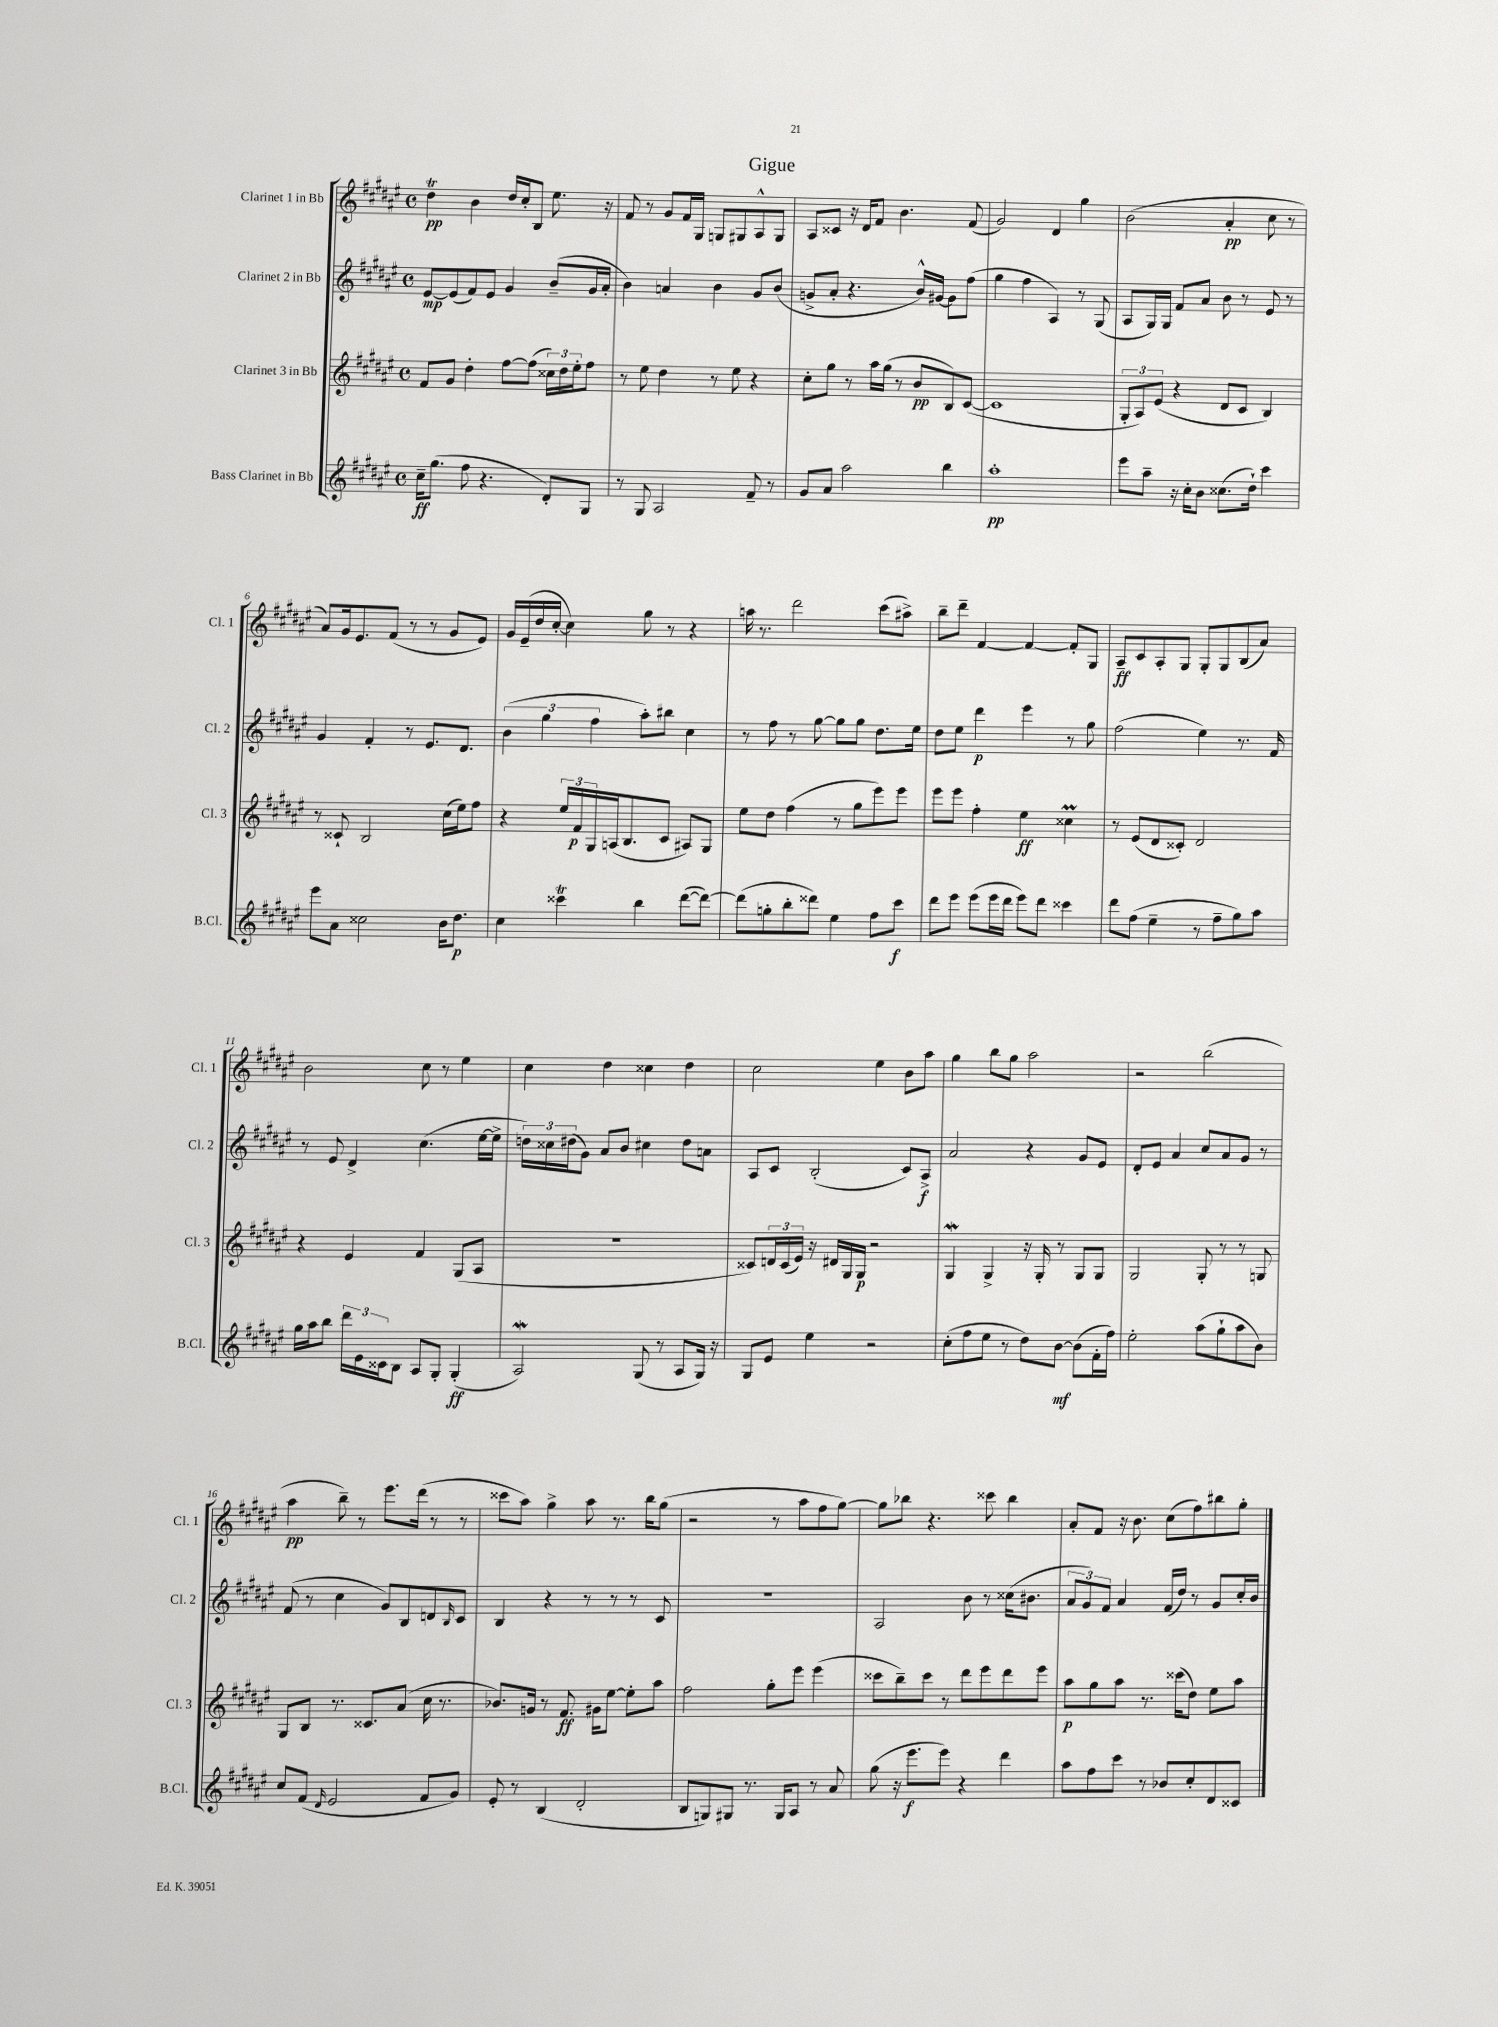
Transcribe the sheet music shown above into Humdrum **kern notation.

**kern	**dynam	**kern	**dynam	**kern	**dynam	**kern	**dynam
*part4	*part4	*part3	*part3	*part2	*part2	*part1	*part1
*staff4	*staff4	*staff3	*staff3	*staff2	*staff2	*staff1	*staff1
*I"Bass Clarinet in Bb	*	*I"Clarinet 3 in Bb	*	*I"Clarinet 2 in Bb	*	*I"Clarinet 1 in Bb	*
*I'B.Cl.	*	*I'Cl. 3	*	*I'Cl. 2	*	*I'Cl. 1	*
*clefG2	*	*clefG2	*	*clefG2	*	*clefG2	*
*k[f#c#g#d#a#e#]	*	*k[f#c#g#d#a#e#]	*	*k[f#c#g#d#a#e#]	*	*k[f#c#g#d#a#e#]	*
*M4/4	*	*M4/4	*	*M4/4	*	*M4/4	*
*met(c)	*	*met(c)	*	*met(c)	*	*met(c)	*
=1	=1	=1	=1	=1	=1	=1	=1
16cc#~\KL	ff	8f#/L	.	[8e#/L	mp	4dd#T\	pp
(8.gg#\J	.	.	.	.	.	.	.
.	.	8g#/J	.	(8e#/]	.	.	.
8ff#\	.	4dd#'\	.	8f#/)	.	4b\	.
4.r	.	.	.	8e#/J	.	.	.
.	.	[8ff#\L	.	4g#/	.	16dd#/LL	.
.	.	.	.	.	.	16cc#'/J	.
.	.	(8ff#\J]	.	.	.	8B/J	.
8d#'/L)	.	24cc##X\LL)	.	(8b~/L	.	8.ee#\	.
.	.	24dd#\	.	.	.	.	.
.	.	24ee#'\J	.	.	.	.	.
8G#/J	.	8ff#\J	.	16g#/L	.	.	.
.	.	.	.	16a#'/JJ	.	16r	.
=2	=2	=2	=2	=2	=2	=2	=2
8r	.	8r	.	4b\)	.	8f#/	.
8G#/	.	8ee#\	.	.	.	8r	.
2A#/	.	4dd#\	.	4an/	.	8g#/L	.
.	.	.	.	.	.	16f#/L	.
.	.	.	.	.	.	16G#/JJ	.
.	.	8r	.	4b\	.	8Gn/L	.
.	.	8ee#\	.	.	.	8G#X/	.
8f#~/	.	4r	.	8g#/L	.	8A#^^/	.
8r	.	.	.	(8b/J	.	8G#/J	.
=3	=3	=3	=3	=3	=3	=3	=3
8g#/L	.	8cc#'\L	.	8gn^/L	.	8A#/L	.
8a#/J	.	8gg#\J	.	8a#'/J	.	8c##X/J	.
2aa#\	.	8r	.	4.r	.	16r	.
.	.	.	.	.	.	16d#/KL	.
.	.	16aa#\LL	.	.	.	8f#/J	.
.	.	(16gg#\JJ	.	.	.	.	.
.	.	8r	.	.	.	4.b\	.
.	.	8b/L	pp	16b^^/LL)	.	.	.
.	.	.	.	[16g#X/JJ	.	.	.
4bb\	.	8B/)	.	8g#\L]	.	.	.
.	.	([8c#/J	.	(8ff#\J	.	(8f#/	.
=4	=4	=4	=4	=4	=4	=4	=4
1aa#'	pp	1c#]	.	4gg#\	.	2g#/)	.
.	.	.	.	4ff#\	.	.	.
.	.	.	.	4A#/)	.	4d#/	.
.	.	.	.	8r	.	4gg#\	.
.	.	.	.	(8G#/	.	.	.
=5	=5	=5	=5	=5	=5	=5	=5
8eee#\L	.	12G#'/L	.	8A#/L	.	(2b\	.
.	.	12A#/)	.	.	.	.	.
8aa#~\J	.	.	.	16G#/L)	.	.	.
.	.	(12e#/J	.	.	.	.	.
.	.	.	.	16G#/JJ	.	.	.
16r	.	4r	.	8f#/L	.	.	.
16cc#'\KL	.	.	.	.	.	.	.
8b\J	.	.	.	8a#/J	.	.	.
(8.cc##X\L	.	8d#/L	.	8b\	.	4a#'/	pp
.	.	8c#/J	.	8r	.	.	.
16dd#`\Jk)	.	.	.	.	.	.	.
4ccc#\	.	4B/)	.	8e#/	.	8cc#\	.
.	.	.	.	8r	.	8r	.
!!LO:LB:g=z
=6	=6	=6	=6	=6	=6	=6	=6
8eee#\L	.	8r	.	4g#/	.	8a#/L)	.
8a#\J	.	8c##X`/	.	.	.	16g#/k	.
.	.	.	.	.	.	8.e#/	.
2cc##X\	.	2B/	.	4f#'/	.	.	.
.	.	.	.	.	.	(8f#/J	.
.	.	.	.	8r	.	8r	.
.	.	.	.	8.e#/L	.	8r	.
16b\KL	.	(16cc#\LL	.	.	.	8g#/L	.
8.dd#\J	p	16ee#\J)	.	8.d#/J	.	.	.
.	.	8ff#\J	.	.	.	8e#/J)	.
=7	=7	=7	=7	=7	=7	=7	=7
4cc#\	.	4r	.	(6b\	.	16g#/LL	.
.	.	.	.	.	.	(16e#~/	.
.	.	.	.	.	.	16dd#/	.
.	.	.	.	6gg#\	.	.	.
.	.	.	.	.	.	[16cc#'/JJ	.
4ccc##Xt\	.	24ee#/LL	.	.	.	4cc#\])	.
.	.	24f#/	p	.	.	.	.
.	.	24G#/	.	6ff#\	.	.	.
.	.	(16An/J	.	.	.	.	.
.	.	8.B/	.	.	.	.	.
4bb\	.	.	.	8aa#'\L)	.	8gg#\	.
.	.	8c#/J	.	8bb#X\J	.	8r	.
([8ddd#\L	.	8A#X/L)	.	4cc#\	.	4r	.
8ddd#\J_)	.	8G#/J	.	.	.	.	.
=8	=8	=8	=8	=8	=8	=8	=8
(8ddd#\L]	.	8ee#\L	.	8r	.	16aan\	.
.	.	.	.	.	.	8.r	.
8ggn'\	.	8dd#\J	.	8ff#\	.	.	.
8bb'\	.	(4ff#\	.	8r	.	2ddd#\	.
8ddd##X\J)	.	.	.	[8gg#\	.	.	.
4ee#\	.	8r	.	8gg#\L]	.	.	.
.	.	8gg#\L	.	8gg#\J	.	.	.
8ff#\L	.	8eee#\)	.	8.dd#\L	.	(8ccc#\L	.
8ccc#\J	f	8eee#\J	.	.	.	8aa#X^\J)	.
.	.	.	.	16ee#\Jk	.	.	.
=9	=9	=9	=9	=9	=9	=9	=9
8ddd#\L	.	8eee#\L	.	8dd#\L	.	8bb~\L	.
8eee#\J	.	8eee#\J	.	8ee#\J	.	8ddd#~\J	.
(8eee#\L	.	4ff#'\	.	4ddd#\	p	[4f#/	.
16eee#\L	.	.	.	.	.	.	.
16ddd#\JJ	.	.	.	.	.	.	.
8eee#\L)	.	4ee#\	ff	4eee#\	.	4f#/_	.
8ddd#\J	.	.	.	.	.	.	.
4ccc##X\	.	4cc##Xm\	.	8r	.	8f#'/L]	.
.	.	.	.	8gg#\	.	8G#/J	.
=10	=10	=10	=10	=10	=10	=10	=10
8ddd#\L	.	8r	.	(2ff#\	.	8A#~/L	ff
(8ff#\J	.	(8e#/L	.	.	.	8c#/	.
4ee#~\	.	8d#/	.	.	.	8A#'/	.
.	.	8c##X'/J)	.	.	.	8G#/J	.
8r	.	2d#/	.	4ee#\)	.	8G#'/L	.
8ff#~\L	.	.	.	.	.	8G#/	.
8gg#\)	.	.	.	8.r	.	(8B/	.
8aa#\J	.	.	.	.	.	8a#/J)	.
.	.	.	.	16f#/	.	.	.
!!LO:LB:g=z
=11	=11	=11	=11	=11	=11	=11	=11
16gg#\LL	.	4r	.	8r	.	2b\	.
16aa#\J	.	.	.	.	.	.	.
8bb\J	.	.	.	8e#/	.	.	.
24ddd#\LL	.	4e#/	.	4d#^/	.	.	.
24e#\	.	.	.	.	.	.	.
24c##X\J	.	.	.	.	.	.	.
8B\J	.	.	.	.	.	.	.
8A#/L	.	4f#/	.	(4.cc#\	.	8cc#\	.
8G#'/J	.	.	.	.	.	8r	.
(4G#'/	ff	(8G#/L	.	.	.	4ee#\	.
.	.	8A#/J	.	[16ee#\LL	.	.	.
.	.	.	.	16ee#^\JJ]	.	.	.
=12	=12	=12	=12	=12	=12	=12	=12
2A#W/)	.	1r	.	24ddn\LL)	.	4cc#\	.
.	.	.	.	24cc##X\	.	.	.
.	.	.	.	(24dd#X\J	.	.	.
.	.	.	.	8g#\J)	.	.	.
.	.	.	.	8a#/L	.	4dd#\	.
.	.	.	.	8b/J	.	.	.
(8G#/	.	.	.	4cc#X\	.	4cc##X\	.
8r	.	.	.	.	.	.	.
8A#/L	.	.	.	8dd#\L	.	4dd#\	.
16G#/Jk)	.	.	.	8an\J	.	.	.
16r	.	.	.	.	.	.	.
=13	=13	=13	=13	=13	=13	=13	=13
8G#/L	.	8c##X/L)	.	8A#/L	.	2cc#\	.
8e#/J	.	24dn/L	.	8c#/J	.	.	.
.	.	(24c##/	.	.	.	.	.
.	.	24e#/JJ)	.	.	.	.	.
4ee#\	.	16r	.	(2B'/	.	.	.
.	.	16d#X/LL	.	.	.	.	.
.	.	16G#/	.	.	.	.	.
.	.	16G#/JJ	p	.	.	.	.
2r	.	2r	.	.	.	4ee#\	.
.	.	.	.	8c#/L)	.	8b\L	.
.	.	.	.	8A#^/J	f	8aa#\J	.
=14	=14	=14	=14	=14	=14	=14	=14
(8cc#'\L	.	4G#W/	.	2a#/	.	4gg#\	.
8ff#\	.	.	.	.	.	.	.
8ee#\J	.	4G#^/	.	.	.	8bb\L	.
8r	.	.	.	.	.	8gg#\J	.
8dd#\L)	.	16r	.	4r	.	2aa#\	.
.	.	16G#'/	.	.	.	.	.
[8b\J	mf	8r	.	.	.	.	.
(8b\L]	.	8G#/L	.	8g#/L	.	.	.
16f#'\L	.	8G#/J	.	8e#/J	.	.	.
16ff#\JJ)	.	.	.	.	.	.	.
=15	=15	=15	=15	=15	=15	=15	=15
2ee#'\	.	2G#/	.	8d#'/L	.	2r	.
.	.	.	.	8e#/J	.	.	.
.	.	.	.	4a#/	.	.	.
(8aa#\L	.	8G#'/	.	8cc#/L	.	(2bb\	.
8gg#`\	.	8r	.	8a#/	.	.	.
8aa#\	.	8r	.	8g#/J	.	.	.
8b\J)	.	8Gn/	.	8r	.	.	.
!!LO:LB:g=z
=16	=16	=16	=16	=16	=16	=16	=16
8cc#/L	.	8G#/L	.	(8f#/	.	4aa#\	pp
(8f#/J	.	8B/J	.	8r	.	.	.
16qqd#/	.	.	.	.	.	.	.
2e#/	.	8.r	.	4cc#\	.	8bb~\)	.
.	.	.	.	.	.	8r	.
.	.	8.c##X/L	.	.	.	.	.
.	.	.	.	8g#/L)	.	8.eee#\L	.
.	.	(8a#/J	.	8B/	.	.	.
.	.	.	.	.	.	(16ddd#\Jk	.
8f#/L	.	16cc#\	.	8dn/	.	8r	.
.	.	8.r	.	.	.	.	.
.	.	.	.	16qqB/	.	.	.
8g#/J)	.	.	.	8c#/J	.	8r	.
=17	=17	=17	=17	=17	=17	=17	=17
8e#'/	.	8.b-X/L)	.	4B/	.	8ccc##X\L	.
8r	.	.	.	.	.	8aa#\J)	.
.	.	16gn/Jk	.	.	.	.	.
(4B/	.	8r	.	4r	.	4gg#^\	.
.	.	8.f#/	ff	.	.	.	.
2d#'/	.	.	.	8r	.	8aa#\	.
.	.	16g#X\KL	.	.	.	.	.
.	.	[8ee#\J	.	8r	.	8.r	.
.	.	8ee#'\L]	.	8r	.	.	.
.	.	.	.	.	.	16bb\KL	.
.	.	8aa#\J	.	8c#/	.	(8gg#\J	.
=18	=18	=18	=18	=18	=18	=18	=18
8B/L	.	2ff#\	.	1r	.	2r	.
8Gn/)	.	.	.	.	.	.	.
8G#X/J	.	.	.	.	.	.	.
8.r	.	.	.	.	.	.	.
.	.	8gg#'\L	.	.	.	8r	.
16G#/KL	.	.	.	.	.	.	.
8A#/J	.	8eee#\J	.	.	.	8aa#\L	.
8r	.	(4eee#\	.	.	.	8ff#\	.
8a#/	.	.	.	.	.	[8gg#\J)	.
=19	=19	=19	=19	=19	=19	=19	=19
(8gg#\	.	8ccc##X\L	.	2A#/	.	8gg#\L]	.
16r	.	8bb~\)	.	.	.	8bb-X\J	.
8.eee#\L	f	.	.	.	.	.	.
.	.	8ccc##\J	.	.	.	4.r	.
8eee#\J)	.	8r	.	.	.	.	.
4r	.	8ddd#\L	.	8b\	.	.	.
.	.	8eee#\	.	8r	.	8ccc##X\	.
4ddd#\	.	8ddd#\	.	(16cc##X\KL	.	4bb-\	.
.	.	.	.	8.b#X\J	.	.	.
.	.	8eee#\J	.	.	.	.	.
=20	=20	=20	=20	=20	=20	=20	=20
8aa#\L	.	8aa#\L	p	12a#/L	.	8a#'/L	.
.	.	.	.	12g#/)	.	.	.
8ff#\	.	8gg#\	.	.	.	8f#/J	.
.	.	.	.	12f#/J	.	.	.
8ccc#\J	.	8aa#\J	.	4a#/	.	16r	.
.	.	.	.	.	.	8.b\	.
8r	.	8.r	.	.	.	.	.
8b-X/L	.	.	.	(16f#/LL	.	(8cc#\L	.
.	.	(16ccc##X\KL	.	16dd#/JJ)	.	.	.
8cc#'/	.	8dd#\J)	.	8r	.	8ff#\)	.
8d#/	.	8ee#\L	.	8g#/L	.	8bb#X\	.
8c##X/J	.	8aa#\J	.	16cc#'/L	.	8gg#'\J	.
.	.	.	.	16b/JJ	.	.	.
==	==	==	==	==	==	==	==
*-	*-	*-	*-	*-	*-	*-	*-
